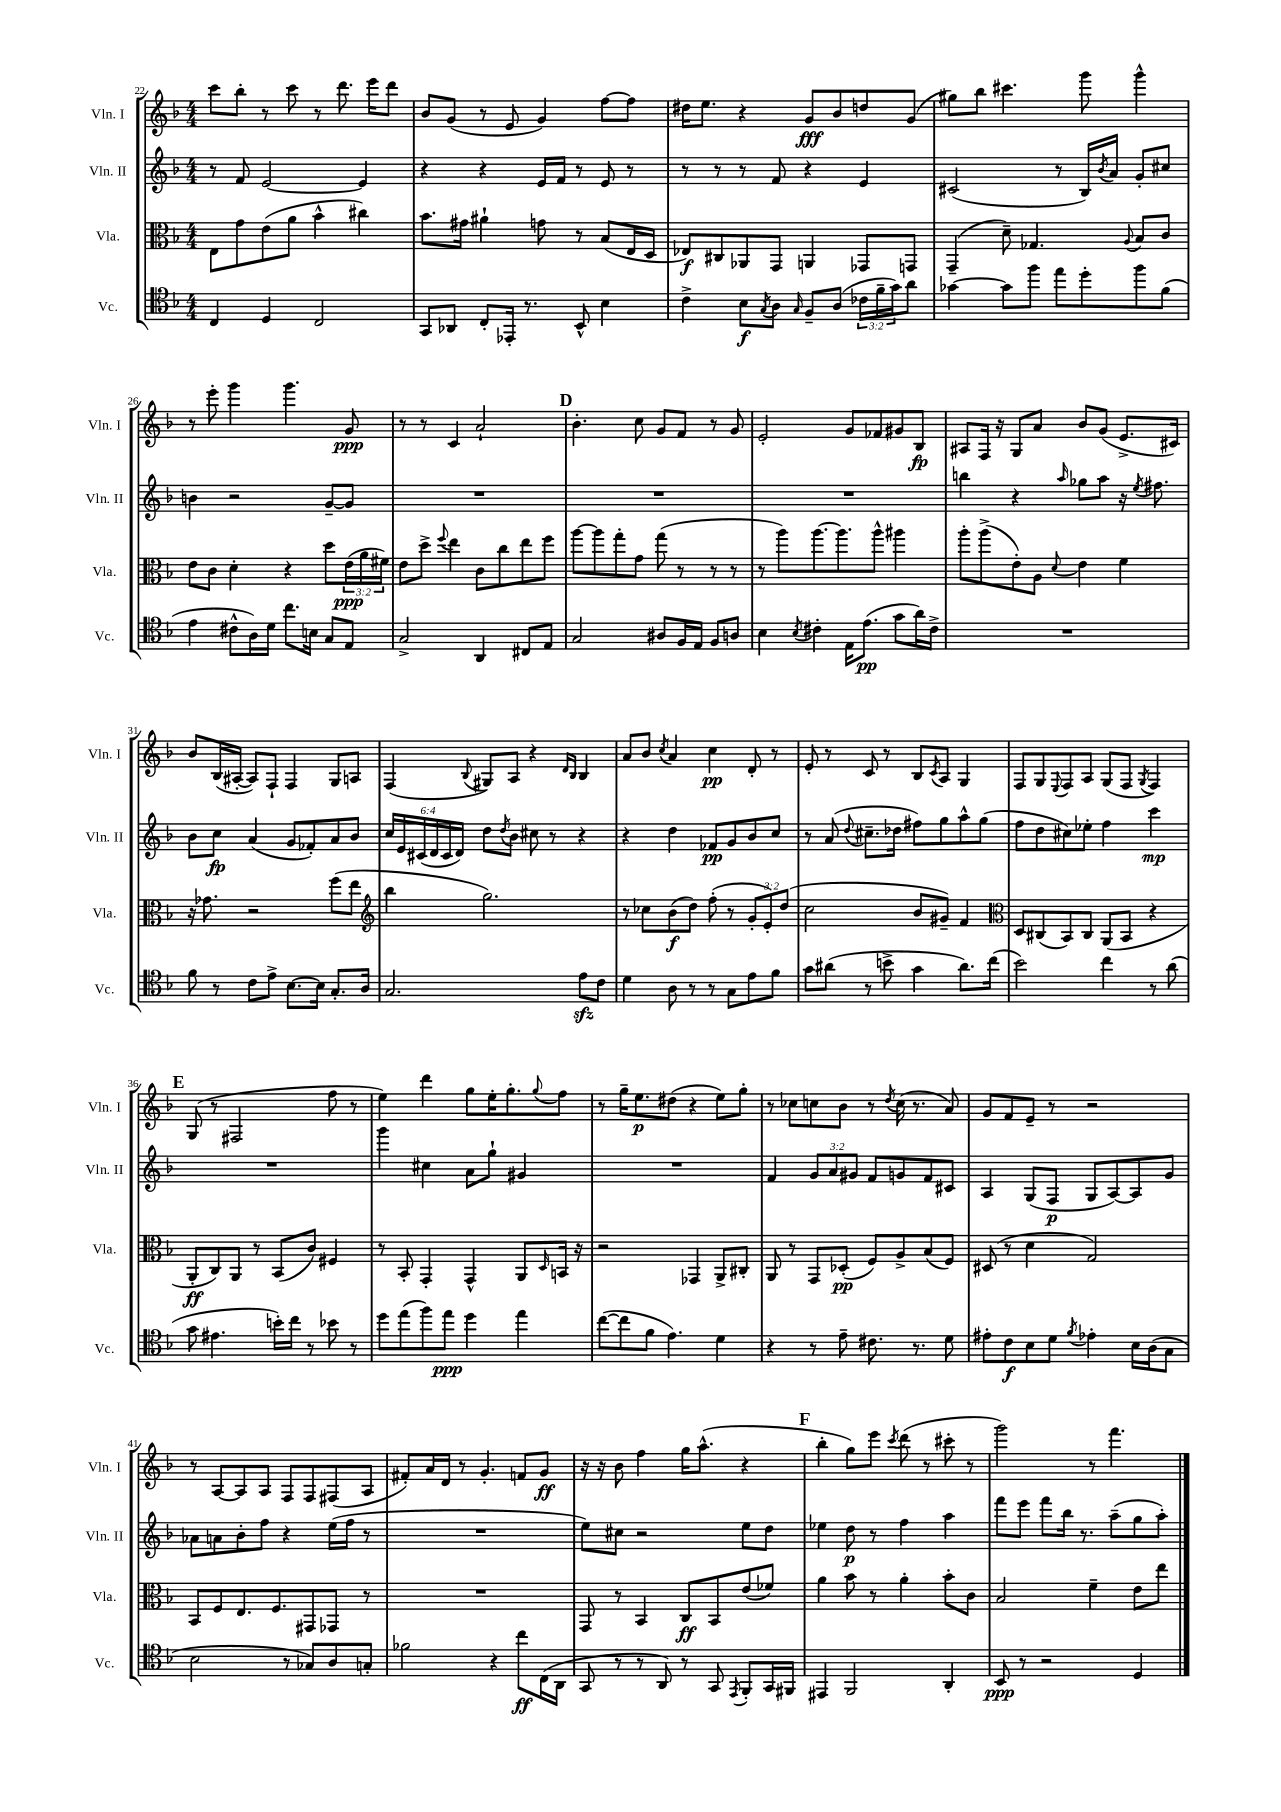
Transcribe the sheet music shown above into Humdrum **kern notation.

**kern	**kern	**kern	**kern
*staff4	*staff3	*staff2	*staff1
*clefC4	*clefC3	*clefG2	*clefG2
*k[b-]	*k[b-]	*k[b-]	*k[b-]
*M4/4	*M4/4	*M4/4	*M4/4
4C/	8E\L	8r	8ccc\L
.	8g\	8f/	8bb-'\J
4D/	(8e\	[2e/	8r
.	8a\J	.	8ccc\
2C/	4b-^^\	.	8r
.	.	.	8.ddd\
.	4cc#\)	4e/]	.
.	.	.	16eee\LK
.	.	.	8ddd\J
=	=	=	=
8GG/L	8.b-\L	4r	8b-/L
8AA-/J	.	.	(8g/J
.	16g#\Jk	.	.
8C'/L	4a#`\	4r	8r
16EE-'/Jk	.	.	8e/
8.r	.	.	.
.	8g\	16e/LL	4g/)
.	.	16f/JJ	.
8BB-^^/	8r	8r	.
4B-\	(8B-/L	8e/	[8ff\L
.	16E/L	8r	8ff\]J
.	16D/JJ	.	.
=	=	=	=
4c^\	8E-/L)	8r	16dd#\LK
.	.	.	8.ee\J
.	8C#/	8r	.
8B-\L	8AA-/	8r	4r
8qG/	.	.	.
8A\J	8GG/J	8f/	.
16qqG/	.	.	.
8F~/L	4AA/	4r	8g/L
(8A/J	.	.	8b-/
24c-\LL	8GG-/L	4e/	8dd/
24f~\	.	.	.
24g\J)	.	.	.
8a\J	8GG/J	.	(8g/J
=	=	=	=
[4g-\	(4GG~/	(2c#/	8gg#\L)
.	.	.	8bb-\J
8g-\]L	8d~\)	.	4.ccc#\
8ff\J	4.G-/	.	.
8ee\L	.	8r	.
8dd'\	.	16B-/LL)	8ggg\
.	.	8qb-/	.
.	.	16a/JJ	.
.	8qqA/	.	.
8ff\	8B-/L	8g'/L	4ggg^^\
(8f\J	8c/J	8cc#/J	.
=	=	=	=
4e\	8e\L	4b\	8r
.	8c\J	.	8eee'\
8c#^^\L	4d'\	2r	4ggg\
16A\L)	.	.	.
16d\JJ	.	.	.
8.cc\L	4r	.	4.ggg\
16B\Jk	.	.	.
8G/L	8dd\L	[8g~/L	.
8E/J	(24e\L	8g/]J	8g/
.	24a\	.	.
.	24f#\JJ)	.	.
=	=	=	=
2G^/	8e\L	1r	8r
.	8dd^\J	.	8r
.	8qqff/	.	.
.	4ee\	.	4c/
4AA/	8c\L	.	2a`/
.	8cc\	.	.
8C#/L	8ee\	.	.
8E/J	8ff\J	.	.
=	=	=	=
2G/	[8aa\L	1r	4.b-'\
.	8aa\]	.	.
.	8gg'\	.	.
.	8g\J	.	8cc\
8A#/L	(8gg\	.	8g/L
16F/L	8r	.	8f/J
16E/JJ	.	.	.
8F/L	8r	.	8r
8A/J	8r	.	8g/
=	=	=	=
4B-\	8r	1r	2e'/
.	8aa\L)	.	.
8qB-/	.	.	.
4c#'\	[8.aa\	.	.
.	8.aa\]	.	.
16E\LK	.	.	8g/L
(8.e\J	.	.	.
.	8aa^^\J	.	8f-/
8g\L	4aa#\	.	8g#/
16a\L)	.	.	8B-/J
16c#^\JJ	.	.	.
=	=	=	=
1r	8aa'\L	4bb\	8A#/L
.	(8aa^\	.	16F/Jk
.	.	.	16r
.	8e'\)	4r	8G/L
.	8A\J	.	8a/J
.	8qqd/	16qqaa/	.
.	4e\	8gg-\L	8b-/L
.	.	8aa\J	(8g/J
.	4f\	16r	8.e^/L
.	.	8qee/	.
.	.	8.ff#\	.
.	.	.	16c#/Jk)
=	=	=	=
8f\	16r	8b-\L	8b-/L
.	8.g-\	.	.
8r	.	8cc\J	(16B-/L
.	.	.	[16A#'/JJ
8c\L	2r	(4a/	8A#/]L)
8e^\J	.	.	8F`/J
[8.B-\L	.	8g/L	4F/
.	.	8f-'/)	.
16B-\]Jk	.	.	.
8.G'/L	(8ff\L	8a/	8G/L
.	8ee\J	8b-/J	8A/J
16A/Jk	.	.	.
=	=	=	=
*	*clefG2	*	*
2.G/	4bb-\	24cc/LL	(4F/
.	.	24e/	.
.	.	(24c#/	.
.	.	24d/	.
.	.	24c#/	.
.	.	24d/JJ)	.
.	.	.	8qqB-/
.	2.gg\)	8dd\L	8G#/L)
.	.	8qdd/	.
.	.	8b-\J	8A/J
.	.	8cc#\	4r
.	.	8r	.
.	.	.	16qqd/LL
.	.	.	16qqB-/JJ
8e\L	.	4r	4B-/
8c\J	.	.	.
=	=	=	=
4d\	8r	4r	8a/L
.	8cc-\L	.	8b-/J
.	.	.	8qcc/
8A\	(8b-\	4dd\	4a/
8r	8dd\J)	.	.
8r	(8ff'\	8f-/L	4cc\
8G\L	8r	8g/	.
8e\	12g'/L	8b-/	8d'/
.	12e'/)	.	.
8f\J	.	8cc/J	8r
.	(12dd/J	.	.
=	=	=	=
8g\L	2cc\	8r	8e'/
(8a#\J	.	(8a/	8r
.	.	8qqdd/	.
8r	.	8.cc#~\L	8c/
8b^\	.	.	8r
.	.	16dd-\Jk	.
4g\	8b-/L	8ff#\L)	8B-/L
.	.	.	8qc/
.	8g#~/J)	8gg\	8A/J
8.a#\L)	4f/	8aa^^\	4G/
.	.	(8gg\J	.
(16cc\Jk	.	.	.
=	=	=	=
*	*clefC3	*	*
2b-\)	8D/L	8ff\L	8F/L
.	(8C#/	8dd\	8G/
.	.	.	8qqE/
.	8BB-/)	8cc#\)	8F/
.	8C#/J	8ee-'\J	8A/J
4cc\	(8AA/L	4ff\	(8G/L
.	8BB-/J	.	8F/J
.	.	.	8qG/
8r	4r	4ccc\	4F/)
(8a\	.	.	.
=	=	=	=
8g\	8AA'/L	1r	(8G/
4.e#\	8C/)	.	8r
.	8AA/J	.	2F#/
.	8r	.	.
16b'\LL)	(8BB-/L	.	.
16cc\JJ	.	.	.
8r	8c/J)	.	.
8b-\	4F#/	.	8ff\
8r	.	.	8r
=	=	=	=
8dd\L	8r	4ggg\	4ee\)
(8ee\	8BB-'/	.	.
8ff\)	4GG'/	4cc#\	4ddd\
8ee\J	.	.	.
4dd\	4GG^^/	8a\L	8gg\L
.	.	8gg`\J	16ee'\K
.	.	.	8.gg'\
4ee\	8AA/L	4g#/	.
.	16qqD/	.	8qqgg/
.	16BB/Jk	.	8ff\J
.	16r	.	.
=	=	=	=
([8cc\L	2r	1r	8r
8cc\]	.	.	16gg~\LK
.	.	.	8.ee\
8f\J	.	.	.
4.e\)	.	.	(8dd#\J
.	4GG-/	.	4r
4d\	8AA^/L	.	8ee\L)
.	8C#'/J	.	8gg'\J
=	=	=	=
4r	8AA/	4f/	8r
.	8r	.	8cc-\L
8r	8GG/L	12g/L	8cc\
.	.	12a/	.
8e~\	(8D-'/J	.	8b-\J
.	.	12g#/J	.
8.c#\	8F/L)	8f/L	8r
.	.	.	8qdd/
.	8A^/	8g/	(16cc\
8.r	.	.	8.r
.	(8B-/	8f/	.
8d\	8F/J)	8c#/J	8a/)
=	=	=	=
8e#'\L	(8D#/	4A/	8g/L
8c\	8r	.	8f/
8B-\	4d\	(8G/L	8e~/J
8d\J	.	8F/J	8r
8qf/	.	.	.
4e-'\	2G/)	8G/L	2r
.	.	[8A/)	.
16B-\LL	.	8A/]	.
(16A\J	.	.	.
8G\J	.	8g/J	.
=	=	=	=
2B-\	8BB-/L	8a-\L	8r
.	8F/	8a\	[8A/L
.	8.E/	8b-'\	8A/]
.	.	8ff\J	8A/J
.	8.F/	.	.
8r	.	4r	8F/L
8G-/L)	8GG#/	.	8F/
8A/	8GG-/J	(16ee\LL	(8F#/
.	.	16ff\JJ	.
8G'/J	8r	8r	8A/J
=	=	=	=
2f-\	1r	1r	8f#'/L)
.	.	.	16a/L
.	.	.	16d/JJ
.	.	.	8r
.	.	.	4.g'/
4r	.	.	.
8cc\L	.	.	8f/L
(16C\L	.	.	8g/J
16AA\JJ	.	.	.
=	=	=	=
8GG/	8GG/	8ee\L)	16r
.	.	.	16r
8r	8r	8cc#\J	8b-\
8r	4BB-/	2r	4ff\
8AA/)	.	.	.
8r	8C/L	.	16gg\LK
.	.	.	(8.aa^^\J
8GG/	8BB-/	.	.
8qEE/	.	.	.
8FF'/L	(8e/	8ee\L	4r
16GG/L	8f-/J)	8dd\J	.
16FF#/JJ	.	.	.
=	=	=	=
4EE#/	4a\	4ee-\	4bb-'\
2FF/	8b-\	8dd\	8gg\L)
.	8r	8r	8eee\J
.	.	.	8qccc/
.	4a'\	4ff\	(8ddd\
.	.	.	8r
4AA'/	8b-'\L	4aa\	8ccc#'\
.	8c\J	.	8r
=	=	=	=
8BB-/	2B-/	8fff\L	2ggg\)
8r	.	8eee\J	.
2r	.	8fff\L	.
.	.	16bb-\Jk	.
.	.	8.r	.
.	4f~\	.	8r
.	.	(8aa~\L	4.fff\
4D/	8e\L	8gg\	.
.	8ee\J	8aa'\J)	.
==	==	==	==
*-	*-	*-	*-
